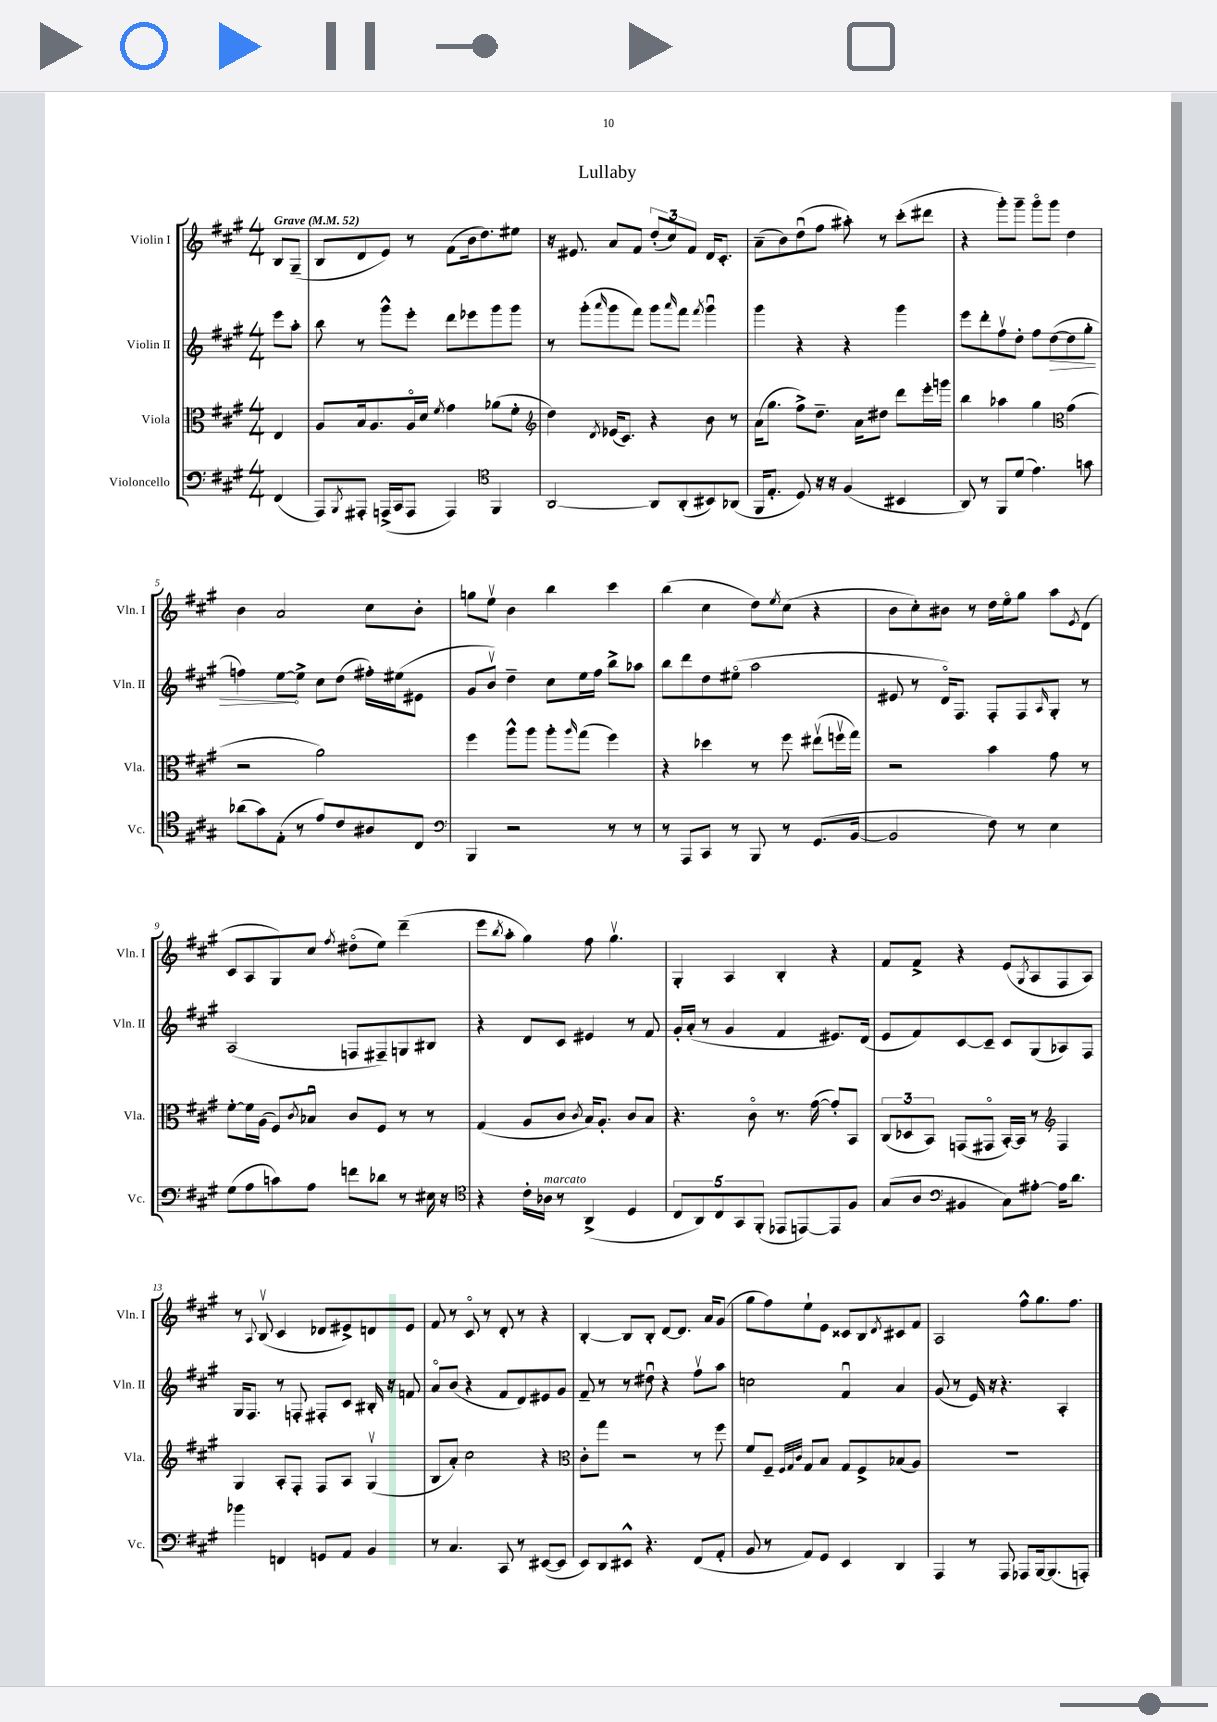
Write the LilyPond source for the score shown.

\header { title = "Lullaby" }
<<
\new StaffGroup <<
\new Staff = "s0" \with { instrumentName = "Violin I" shortInstrumentName = "Vln. I" } {
    \clef treble \key a \major \numericTimeSignature \time 4/4 \partial 4 \tempo "Grave" 4 = 52
    b8 gis8--( |
    b8 d'8 e'8) r8 fis'8( b'16 d''8.) eis''8 |
    r16 eis'8. a'8 fis'8 \tuplet 3/2 { d''8-.( cis''8) fis'8 } d'16 cis'8.-. |
    a'8--( b'8) d''8\downbow( fis''8 ais''8-.) r8 cis'''8-.( dis'''8 |
    r4 gis'''8-.) gis'''8-- gis'''8\flageolet gis'''8 d''4 |
    b'4 a'2 cis''8 b'8-. |
    g''8 e''8\upbow b'4 b''4 cis'''4 |
    b''4( cis''4 d''8) \acciaccatura { e''8 } cis''8( r4 |
    b'8 cis''8-.) bis'8 r8 d''16 e''16\flageolet gis''8 a''8 \acciaccatura { e'8 } d'8( |
    cis'8 a8 gis8) cis''8 \acciaccatura { fis''8 } dis''8\flageolet( e''8) d'''4--( |
    e'''8 \acciaccatura { b''8 } a''8-. gis''4) fis''8 gis''4.\upbow |
    gis4-. a4 b4-. r4 |
    fis'8 fis'8-> r4 e'8( \acciaccatura { gis8 } a8 fis8 a8) |
    r8 \appoggiatura { a8 } b8\upbow( cis'4 des'8 eis'8->) d'8 eis'8 |
    fis'8 r8 cis'8\flageolet r8 d'8-. r8 r4 |
    b4~-. b8 b8-. d'8~ d'8. a'16 gis'8( |
    gis''8 fis''8) e''8-! e'8 cisis'8 b8 \acciaccatura { d'8 } cis'8 fis'8 |
    a2 fis''8-^ gis''8. fis''8. \bar "|." |
}
\new Staff = "s1" \with { instrumentName = "Violin II" shortInstrumentName = "Vln. II" } {
    \clef treble \key a \major \numericTimeSignature \time 4/4 \partial 4
    e'''8 a''8-. |
    b''8 r8 gis'''8-^ e'''8-. d'''8 ees'''8 gis'''8 gis'''8 |
    r8 gis'''8-.( \grace { a'''16 } gis'''8 fis'''8) gis'''8 \grace { a'''16 } fis'''8 \acciaccatura { fis'''8 } gis'''4\downbow |
    gis'''4 r4 r4 gis'''4 |
    e'''8 d'''8-. fis''8\upbow d''8-. fis''8 \once \override Hairpin.circled-tip = ##t d''8~\>( d''8 gis''8-. |
    f''4) e''8~\! e''8-> cis''8 d''8( fis''16-.) eis''16( eis'8 |
    gis'8 b'8\upbow) d''4-- cis''8 e''16 fis''16 b''8-> aes''8 |
    b''8 d'''8 d''8 eis''8\flageolet( a''2 |
    eis'8 r8 d'16\flageolet) fis8. fis8-. fis8 \grace { a16 } gis8-. r8 |
    a2( f8 fis8--) g8 bis8 |
    r4 d'8 cis'8 eis'4 r8 fis'8 |
    gis'16-. a'16-.( r8 gis'4 fis'4 eis'8.) d'16( |
    e'8 fis'8) cis'8~ cis'8-- cis'8 gis8( aes8) fis8 |
    gis16 fis8. r8 f8-. fis8-. cis'8 bis16-. r16 f'8 |
    a'8\flageolet b'8( r4 fis'8 d'8) eis'8 gis'8 |
    fis'8-- r8 r8 dis''8\downbow r4 fis''8\upbow a''8 |
    c''2 fis'4\downbow a'4 |
    gis'8( r8 e'16) r16 r4. a4-. \bar "|." |
}
\new Staff = "s2" \with { instrumentName = "Viola" shortInstrumentName = "Vla." } {
    \clef alto \key a \major \numericTimeSignature \time 4/4 \partial 4
    e4 |
    a8 b16 a8. a16\flageolet d'16 \acciaccatura { fis'8 } gis'4 aes'8( fis'8-. |
    \clef treble d''4) \acciaccatura { d'8 } ees'16( cis'8.) r4 b'8 r8 |
    a'16( gis''8. fis''8->) d''8.-- a'16 dis''8 d'''8 e'''16-. g'''16 |
    b''4 aes''4 gis''4 \clef alto gis'4( |
    r2 a'2) |
    fis''4 a''8-^ a''8 a''8-. \grace { a''16 } gis''8( fis''4) |
    r4 des''4 r8 fis''8 eis''8\upbow( f''16\upbow gis''16) |
    r2 b'4 gis'8 r8 |
    fis'8~-. fis'16 a16( fis8) \acciaccatura { cis'8 } bes8\downbow cis'8 fis8 r8 r8 |
    gis4( a8 cis'8 \acciaccatura { cis'8 } b16) a8.-. cis'8 b8 |
    r4. cis'8\flageolet r8. gis'16~( gis'8-.) b,8 |
    \tuplet 3/2 { cis8( des8 b,8) } g,8( gis,8\flageolet b,16~-.) b,16 r8 \clef treble fis4 |
    gis4 a8-. fis8-. fis8 a8 gis4\upbow( |
    b8 a'8-.) cis''2 r4 |
    \clef alto cis'8-. gis''8 r2 r8 fis''8 |
    fis'8 fis8-- \grace { fis32 gis32 cis'32 } gis8 b8 gis8 fis8-> bes8( a8) |
    R1 \bar "|." |
}
\new Staff = "s3" \with { instrumentName = "Violoncello" shortInstrumentName = "Vc." } {
    \clef bass \key a \major \numericTimeSignature \time 4/4 \partial 4
    fis,4( |
    a,,8) \acciaccatura { b,,8 } ais,,8-. a,,16->( cis,16 a,,8 a,,4) \clef tenor fis,4 |
    a,2~ a,8 a,8-.( bis,8) aes,8( |
    fis,16 e8.-. d8) r16 r16 fis4( bis,4 |
    a,8) r8 fis,8 d'8( e'4.) g'8 |
    aes'8( gis'8) e8-.( r8 e'8) cis'8 ais8 cis8 |
    \clef bass b,,4 r2 r8 r8 |
    r8 a,,8 cis,8 r8 b,,8 r8 gis,8.( b,16~ |
    b,2 fis8) r8 e4 |
    gis8( a8 c'8) a8 f'8 des'8 r8 eis16 r16 |
    \clef tenor r4 cis'16-. aes16^\markup { \italic "marcato" } r8 a,4->( d4 |
    \tuplet 5/4 { cis8 a,8) cis8 gis,8 fis,8-.( } ees,8 e,8~) e,8 fis8 |
    gis8( a8 \clef bass bis,4 cis8) ais8~-. ais16 d'8. |
    bes'4 f,4 g,8 a,8 b,4 |
    r8 cis4. cis,8 r8 eis,8~( eis,8 |
    e,8) d,8 eis,8-^ r4. fis,8( a,8-. |
    b,8 r8 a,8) gis,8 e,4 d,4 |
    a,,4 r8 a,,8 aes,,8 b,,16~ b,,8.( a,,8-.) \bar "|." |
}
>>
>>
